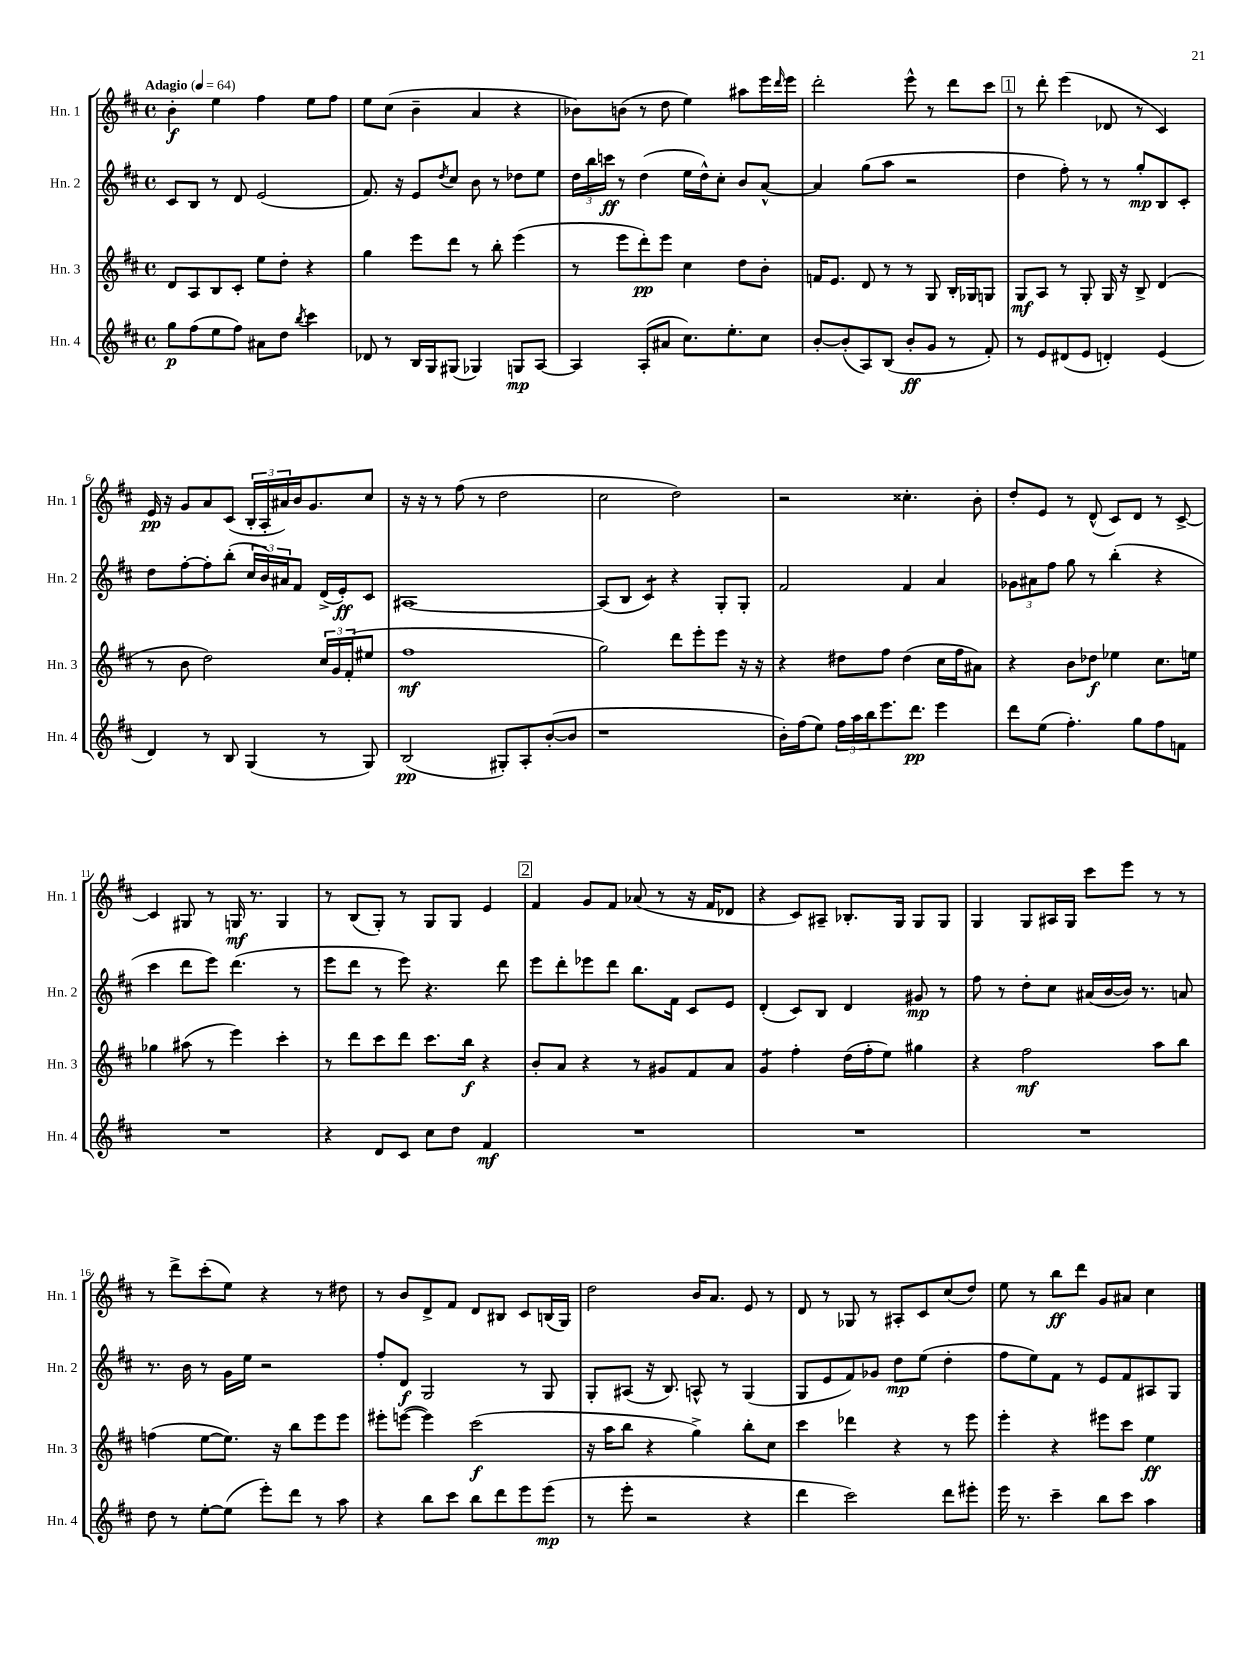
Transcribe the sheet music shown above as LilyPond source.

<<
\new StaffGroup <<
\new Staff = "s0" \with { instrumentName = "Hn. 1" shortInstrumentName = "Hn. 1" } {
    \clef treble \key d \major \defaultTimeSignature \time 4/4 \tempo "Adagio" 4 = 64
    b'4-.\f e''4 fis''4 e''8 fis''8 |
    e''8 cis''8( b'4-- a'4 r4 |
    bes'8) b'8( r8 d''8 e''4) ais''8 e'''16 \grace { d'''16 } e'''16 |
    d'''2-. e'''8-^ r8 d'''8 cis'''8 |
    \mark \markup { \box "1" } r8 d'''8-. e'''4( des'8 r8 cis'4) |
    e'16\pp r16 g'8 a'8 cis'8( \tuplet 3/2 { b16-. a16-. ais'16) } b'16 g'8. cis''8 |
    r16 r16 r8 fis''8( r8 d''2 |
    cis''2 d''2) |
    r2 cisis''4.-. b'8-. |
    d''8-. e'8 r8 d'8-^( cis'8) d'8 r8 cis'8~-> |
    cis'4 gis8 r8 g16\mf r8. g4 |
    r8 b8( g8-.) r8 g8 g8 e'4 |
    \mark \markup { \box "2" } fis'4 g'8 fis'8 aes'8( r8 r16 fis'16 des'8 |
    r4 cis'8) ais8-- bes8.-. g16 g8 g8 |
    g4 g8 ais16 g16 cis'''8 e'''8 r8 r8 |
    r8 d'''8-> cis'''8-.( e''8) r4 r8 dis''8 |
    r8 b'8 d'8-> fis'8 d'8 bis8 cis'8 b16( g16) |
    d''2 b'16 a'8. e'8 r8 |
    d'8 r8 ges8 r8 ais8-. cis'8 cis''8( d''8) |
    e''8 r8 b''8\ff d'''8 g'8 ais'8 cis''4 \bar "|." |
}
\new Staff = "s1" \with { instrumentName = "Hn. 2" shortInstrumentName = "Hn. 2" } {
    \clef treble \key d \major \defaultTimeSignature \time 4/4
    cis'8 b8 r8 d'8 e'2( |
    fis'8.) r16 e'8 \acciaccatura { d''8 } cis''8 b'8 r8 des''8 e''8 |
    \tuplet 3/2 { d''16 b''16 c'''16\ff } r8 d''4( e''16 d''16-^) cis''8-. b'8 a'8~-^ |
    a'4 g''8( a''8 r2 |
    \mark \markup { \box "1" } d''4 fis''8-.) r8 r8 g''8-.\mp b8 cis'8-. |
    d''8 fis''8~-. fis''8-. b''8-.( \tuplet 3/2 { cis''16 b'16) ais'16 } fis'8 d'16->( e'16-.\ff) cis'8 |
    ais1~ |
    ais8( b8 cis'4:8) r4 g8-. g8-. |
    fis'2 fis'4 a'4 |
    \tuplet 3/2 { ges'8 ais'8 fis''8 } g''8 r8 b''4-.( r4 |
    cis'''4 d'''8 e'''8) d'''4.( r8 |
    e'''8 d'''8 r8 e'''8) r4. d'''8 |
    \mark \markup { \box "2" } e'''8 d'''8-. ees'''8 d'''8 b''8. fis'16 cis'8 e'8 |
    d'4-.( cis'8) b8 d'4 gis'8\mp r8 |
    fis''8 r8 d''8-. cis''8 ais'16( b'16~ b'16) r8. a'8 |
    r8. b'16 r8 g'16 e''16 r2 |
    fis''8-. d'8\f g2 r8 g8 |
    g8-. ais8( r16 b8.) a8-^ r8 g4( |
    g8 e'8 fis'8) ges'8 d''8\mp e''8( d''4-. |
    fis''8 e''8) fis'8 r8 e'8 fis'8 ais8 g8 \bar "|." |
}
\new Staff = "s2" \with { instrumentName = "Hn. 3" shortInstrumentName = "Hn. 3" } {
    \clef treble \key d \major \defaultTimeSignature \time 4/4
    d'8 a8 b8 cis'8-. e''8 d''8-. r4 |
    g''4 e'''8 d'''8 r8 b''8-. e'''4( |
    r8 e'''8 d'''8-.\pp) e'''8 cis''4 d''8 b'8-. |
    f'16 e'8. d'8 r8 r8 g8 b16-. ges16 g8 |
    \mark \markup { \box "1" } g8\mf a8 r8 g8-. g16 r16 b8-> d'4( |
    r8 b'8 d''2) \tuplet 3/2 { cis''16 g'16 fis'16-.( } eis''8 |
    fis''1\mf |
    g''2) d'''8 e'''8-. e'''8 r16 r16 |
    r4 dis''8 fis''8 dis''4( cis''16 fis''16 ais'8) |
    r4 b'8 des''8\f ees''4 cis''8. e''16 |
    ges''4 ais''8( r8 e'''4) cis'''4-. |
    r8 d'''8 cis'''8 d'''8 cis'''8. b''16\f r4 |
    \mark \markup { \box "2" } b'8-. a'8 r4 r8 gis'8 fis'8 a'8 |
    g'4:8 fis''4-. d''16( fis''16-. e''8) gis''4 |
    r4 fis''2\mf a''8 b''8 |
    f''4( e''8~ e''8.) r16 b''8 e'''8 e'''8 |
    eis'''8-. e'''8~( e'''4) cis'''2\f( |
    r16 a''16 b''8 r4 g''4->) b''8-. cis''8 |
    cis'''4 des'''4 r4 r8 e'''8 |
    e'''4-. r4 eis'''8 cis'''8 e''4\ff \bar "|." |
}
\new Staff = "s3" \with { instrumentName = "Hn. 4" shortInstrumentName = "Hn. 4" } {
    \clef treble \key d \major \defaultTimeSignature \time 4/4
    g''8\p fis''8( e''8 fis''8) ais'8 d''8 \acciaccatura { b''8 } cis'''4 |
    des'8 r8 b16 g16 gis8( ges4) g8\mp a8~ |
    a4 a8-.( ais'8 cis''8.) e''8.-. cis''8 |
    b'8~-. b'8-.( a8) b8( b'8-.\ff g'8 r8 fis'8-.) |
    \mark \markup { \box "1" } r8 e'8 dis'8( e'8 d'4-.) e'4( |
    d'4) r8 b8 g4( r8 g8) |
    b2\pp( gis8-.) a8-. b'8~-.( b'8 |
    r1 |
    b'16-.) fis''16( e''8) \tuplet 3/2 { fis''16 a''16 b''16 } e'''8. d'''8.\pp e'''4 |
    d'''8 e''8( fis''4.-.) g''8 fis''8 f'8 |
    R1 |
    r4 d'8 cis'8 cis''8 d''8 fis'4\mf |
    \mark \markup { \box "2" } R1 |
    R1 |
    R1 |
    d''8 r8 e''8~-. e''8( e'''8-.) d'''8 r8 a''8 |
    r4 b''8 cis'''8 b''8 d'''8 e'''8 e'''8\mp( |
    r8 e'''8-. r2 r4 |
    d'''4 cis'''2) d'''8 eis'''8-. |
    e'''16 r8. cis'''4-- b''8 cis'''8 a''4 \bar "|." |
}
>>
>>
